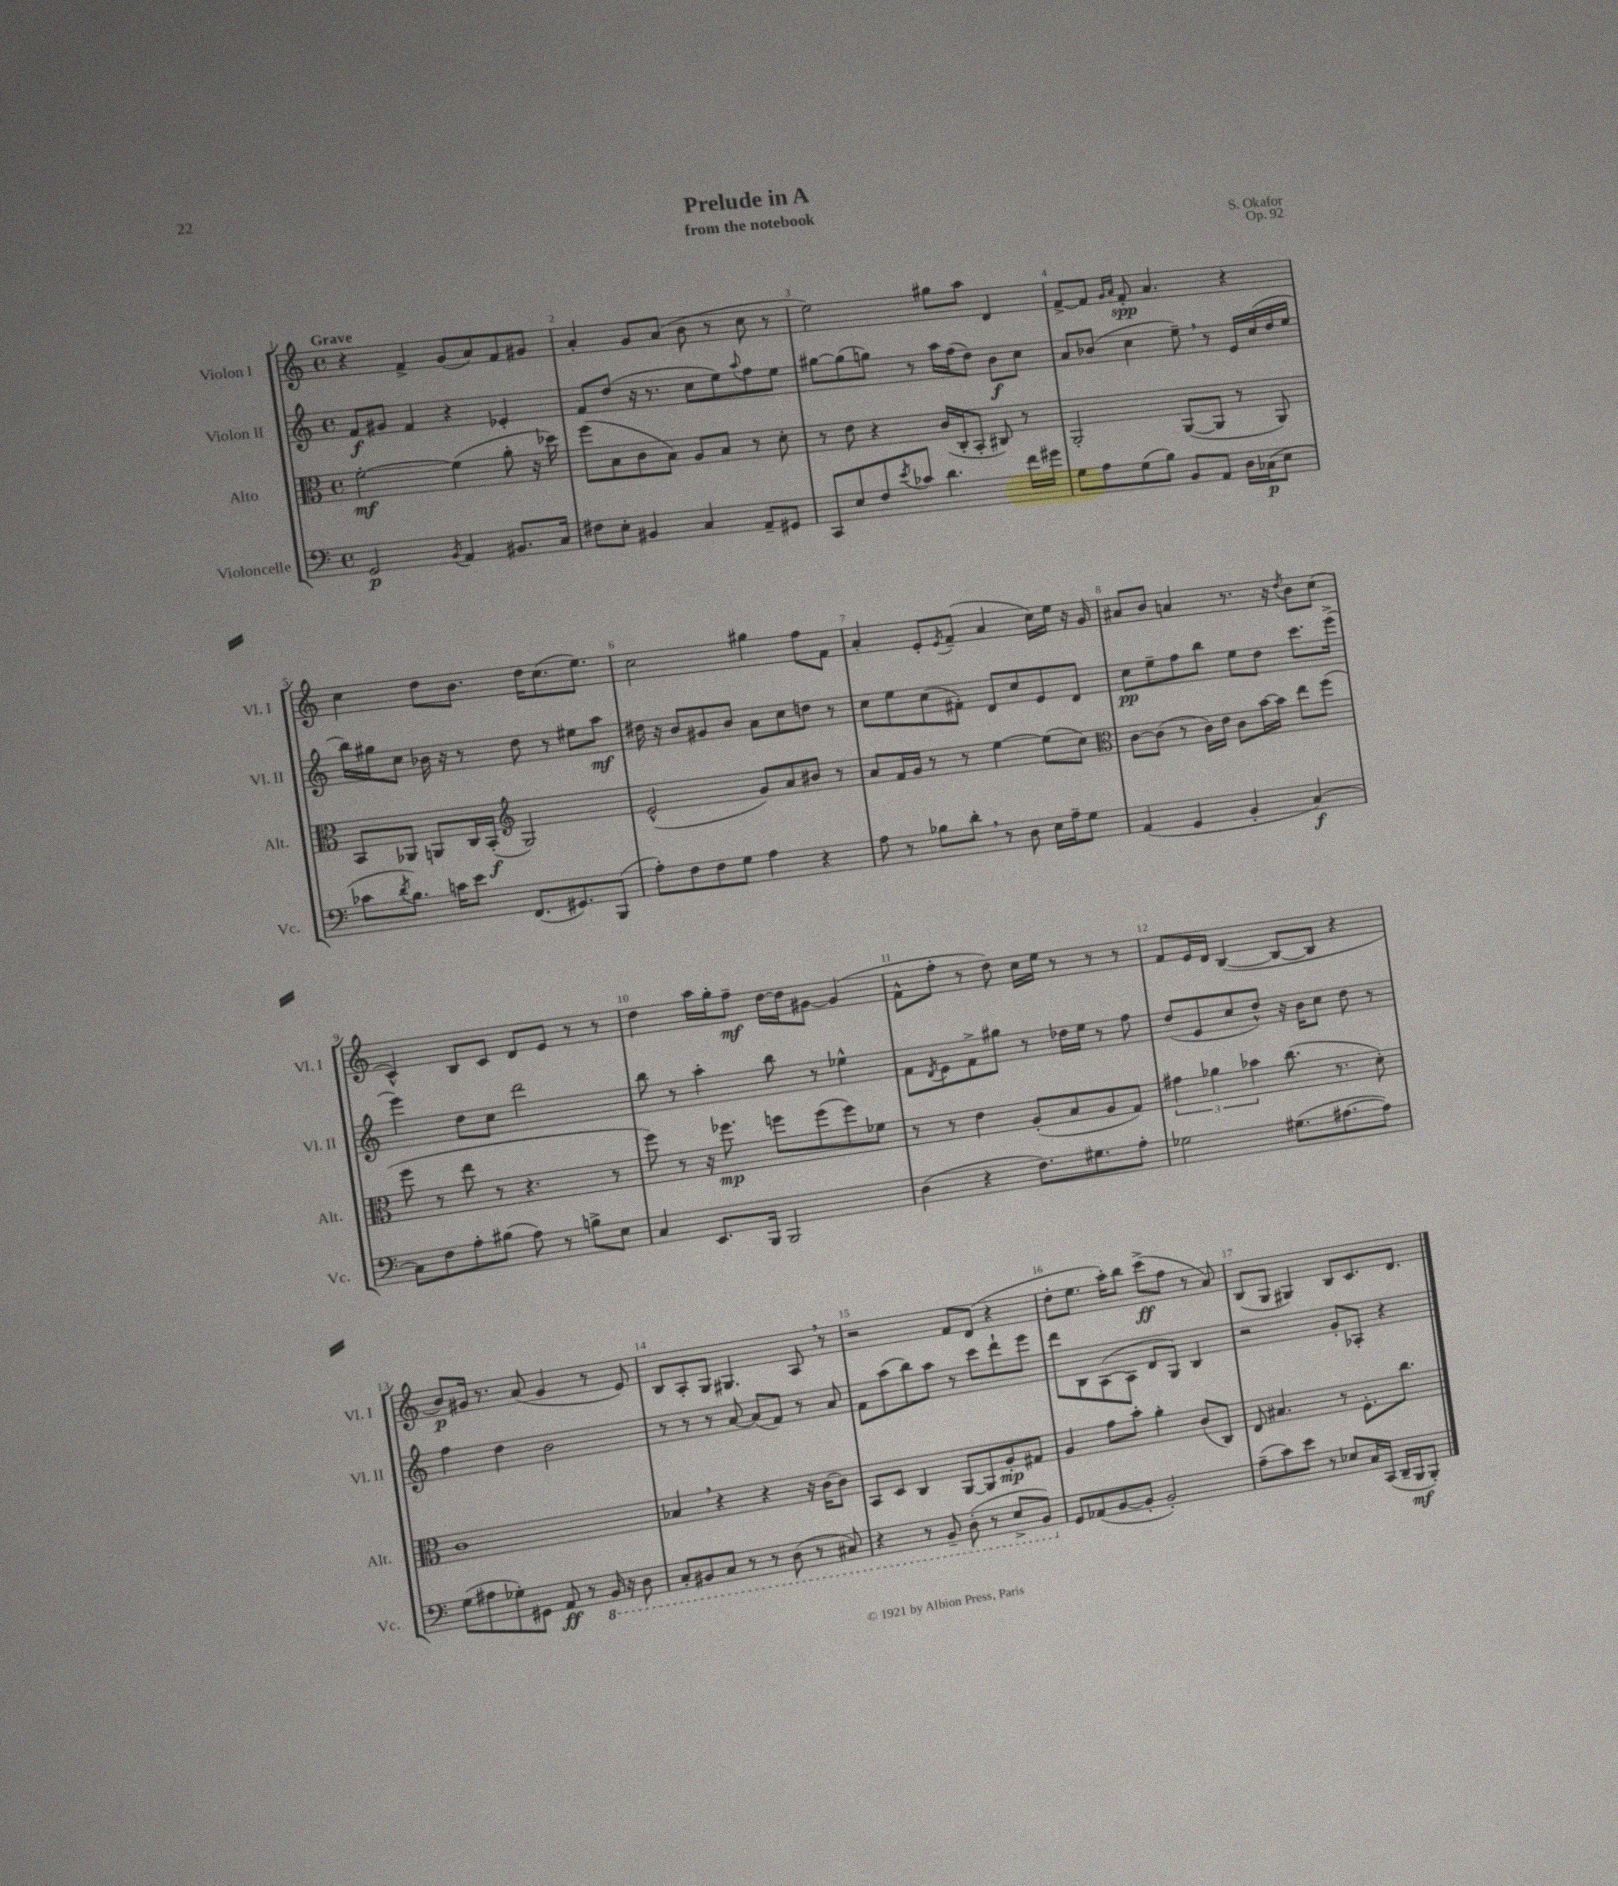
\header { title = "Prelude in A" composer = "S. Okafor" subtitle = "from the notebook" opus = "Op. 92" }
<<
\new StaffGroup <<
\new Staff = "s0" \with { instrumentName = "Violon I" shortInstrumentName = "Vl. I" } {
    \clef treble \key c \major \defaultTimeSignature \time 4/4 \tempo "Grave"
    r4 f'4-> g'8( a'8) f'8 gis'8 |
    a'4-. g'8 a'8( b'8 r8 c''8 r8 |
    e''2) gis''8 a''8 d'4 |
    f'8~-> f'8 \grace { g'16 a'16 } f'8-.\spp a'4. r4 |
    c''4 d''8 b'8. d''16 c''8.( e''8.) |
    c''2 gis''4 f''8 f'8 |
    a'4-. e'8-. \acciaccatura { e'8 } f'8--( a'4 c''16) e''16 r16 g'16 |
    ais'8 b'8 a'4 r8. r16 \acciaccatura { d''8 } b'8 c''8( |
    c'4-^) b8 c'8 d'8 e'8 r8 r8 |
    d''4 a''16 g''16-. f''8--\mf d''16~ d''16 gis'8~ gis'4( |
    f'8-^ f''8-. r8 d''8) c''16 e''16 r8 r8 r8 |
    f'8 e'16 d'16 b4~( b8~ b8 r4 |
    b'8\p) gis'16 r8. a'8( gis'4 r8 e'8) |
    b8 a8-. g8 gis4. a8 \breathe r8 |
    r2 f'8 d'8( r4 |
    d''8-. e''8. a''16-.) b''8 c'''8->\ff( f''8 r8 a'8) |
    b8( g8 gis4) b8 c'8. d'8. \bar "|." |
}
\new Staff = "s1" \with { instrumentName = "Violon II" shortInstrumentName = "Vl. II" } {
    \clef treble \key c \major \defaultTimeSignature \time 4/4
    f'8\f gis'8 f'4 r4 ees'4-. |
    f'8 d''8( r16 r8. c''8 e''8) \appoggiatura { a''8 } f''8 e''8 |
    gis''8~ gis''8( g''8) r8 a''16 f''16( d''8) b'8\f c''8 |
    a'8 bes'8( c''4 e''8--) \breathe r8 e'16 c''16( d''16 e''16 |
    b''16) gis''16 c''8 bes'16 r16 r8 d''8 r8 eis''8 a''8\mf |
    dis''16 r16 b'8 gis'8 b'8 a'8 c''8 d''8 r8 |
    c''8 e''8 c''8( fis'8-.) d'8 c''8 e'8 d'8 |
    c''8\pp e''8-- f''8 b''8 e''8 d''8 c'''8. e'''16->( |
    e'''4) d''8 c''8 d'''2 |
    b''8 r8 a''4-. b''8 r8 ees''4-^ |
    f'8 \acciaccatura { d'8 } e'8 f'8-> gis''8 r8 des''16 e''16 r8 f''8 |
    d''8( e'8 c''8 d''8-^) r16 b'16 c''8 d''8 r8 |
    f''4 d''4 b'2 |
    r8 r8 r8 a'8~ a'8( f'8) r8 a'8 |
    f'8 a''8( b''8) a''8 r8 c'''8 d'''8-! e'''8 |
    d'''8 b8 a8~( a8 d'8 g8) b4 |
    r2 g'8-. aes8-. r4 \bar "|." |
}
\new Staff = "s2" \with { instrumentName = "Alto" shortInstrumentName = "Alt." } {
    \clef alto \key c \major \defaultTimeSignature \time 4/4
    f'2~-.\mf f'4( a'8-. r16 des''16) |
    f''8( b8 c'8 b8) a8 b8 r8 d'8-. |
    r8 e'8 r4 c'16( c16-. b,8-. cis8) r8 |
    a,2-. a,8~( a,8 r8 a,8) |
    b,8 aes,8 a,8 c16 b,16-.\f( \clef treble g2) |
    e'2-^( g'8) a'8 bis'8 r8 |
    a'8 f'16 g'16 r8 r8 e''4~ e''8( c''8) |
    \clef alto c'8~ c'8( r8 c'16) e'16 c'8 b'16~ b'16 e''8 f''8( |
    f''8 r8 e''8 r8 r4. r8 |
    f''8) r8 r16 fes''8.\mp f''8 f''8( f''8) fes'8 |
    r8 r8 e'4 a8-.( b8 a8 g8) |
    \tuplet 3/2 { gis'4 aes'4 bes'4 } c''8.( r8. d'8-.) |
    c'1 |
    bes4 \breathe r4 r4 r16 c'16~ c'8 |
    b,8 d8 c4 a,8~ a,8 a8-.\mp gis8 |
    a4 g'8 b'8-. a'4-. c'8( c8) |
    e8 bis4. r8 f8.-. c''8. \bar "|." |
}
\new Staff = "s3" \with { instrumentName = "Violoncelle" shortInstrumentName = "Vc." } {
    \clef bass \key c \major \defaultTimeSignature \time 4/4
    g,2\p \acciaccatura { b,8 } a,4 bis,8. c16 |
    fis8 e8-. bis,4 c4 a,8-- gis,8 |
    c,8 e8 f8 \acciaccatura { e'8 } ces'8 d'4. f'16 gis'16 |
    g8 a8 g8( b8) b,8 a,8 d16 ces16\p( e8 |
    ces'8 \acciaccatura { d'8 } b8.) c'16 e'8 f,8.( gis,8.) b,,8( |
    a8-.) f8 f8 g8 a4 r4 |
    a8 r8 bes8 d'8-. \breathe r8 d8 e16 a16-- g8 |
    a,4( g,4 b,4-. c4~\f) |
    c8 f8 a8-. bis8( a8) r8 b8-> e8 |
    c4 e,8. b,,16 b,,2 |
    d4( r4 f8.) gis8. a8-. |
    ges2 gis8.( ais8.~ ais8) |
    g8( ais8 ges8-.) gis,8 a,8\ff r8 \ottava #-1 b,,16 r16 d,8 |
    c,8-. bis,,8 c,8 r8 r8 d,8( r8 cis,8) |
    r4 r8 b,,8-- d,8-.( r8 e,8-> b,,8) \ottava #0 |
    g,8 aes,8( b,8~ b,8-. b,2-.) |
    a8--( c'8) e'8 r8 ees8 c16 c,16( d,16-- b,,16\mf b,,8-.) \bar "|." |
}
>>
>>
\layout { \context { \Score \override BarNumber.break-visibility = ##(#f #t #t) barNumberVisibility = #all-bar-numbers-visible } }
